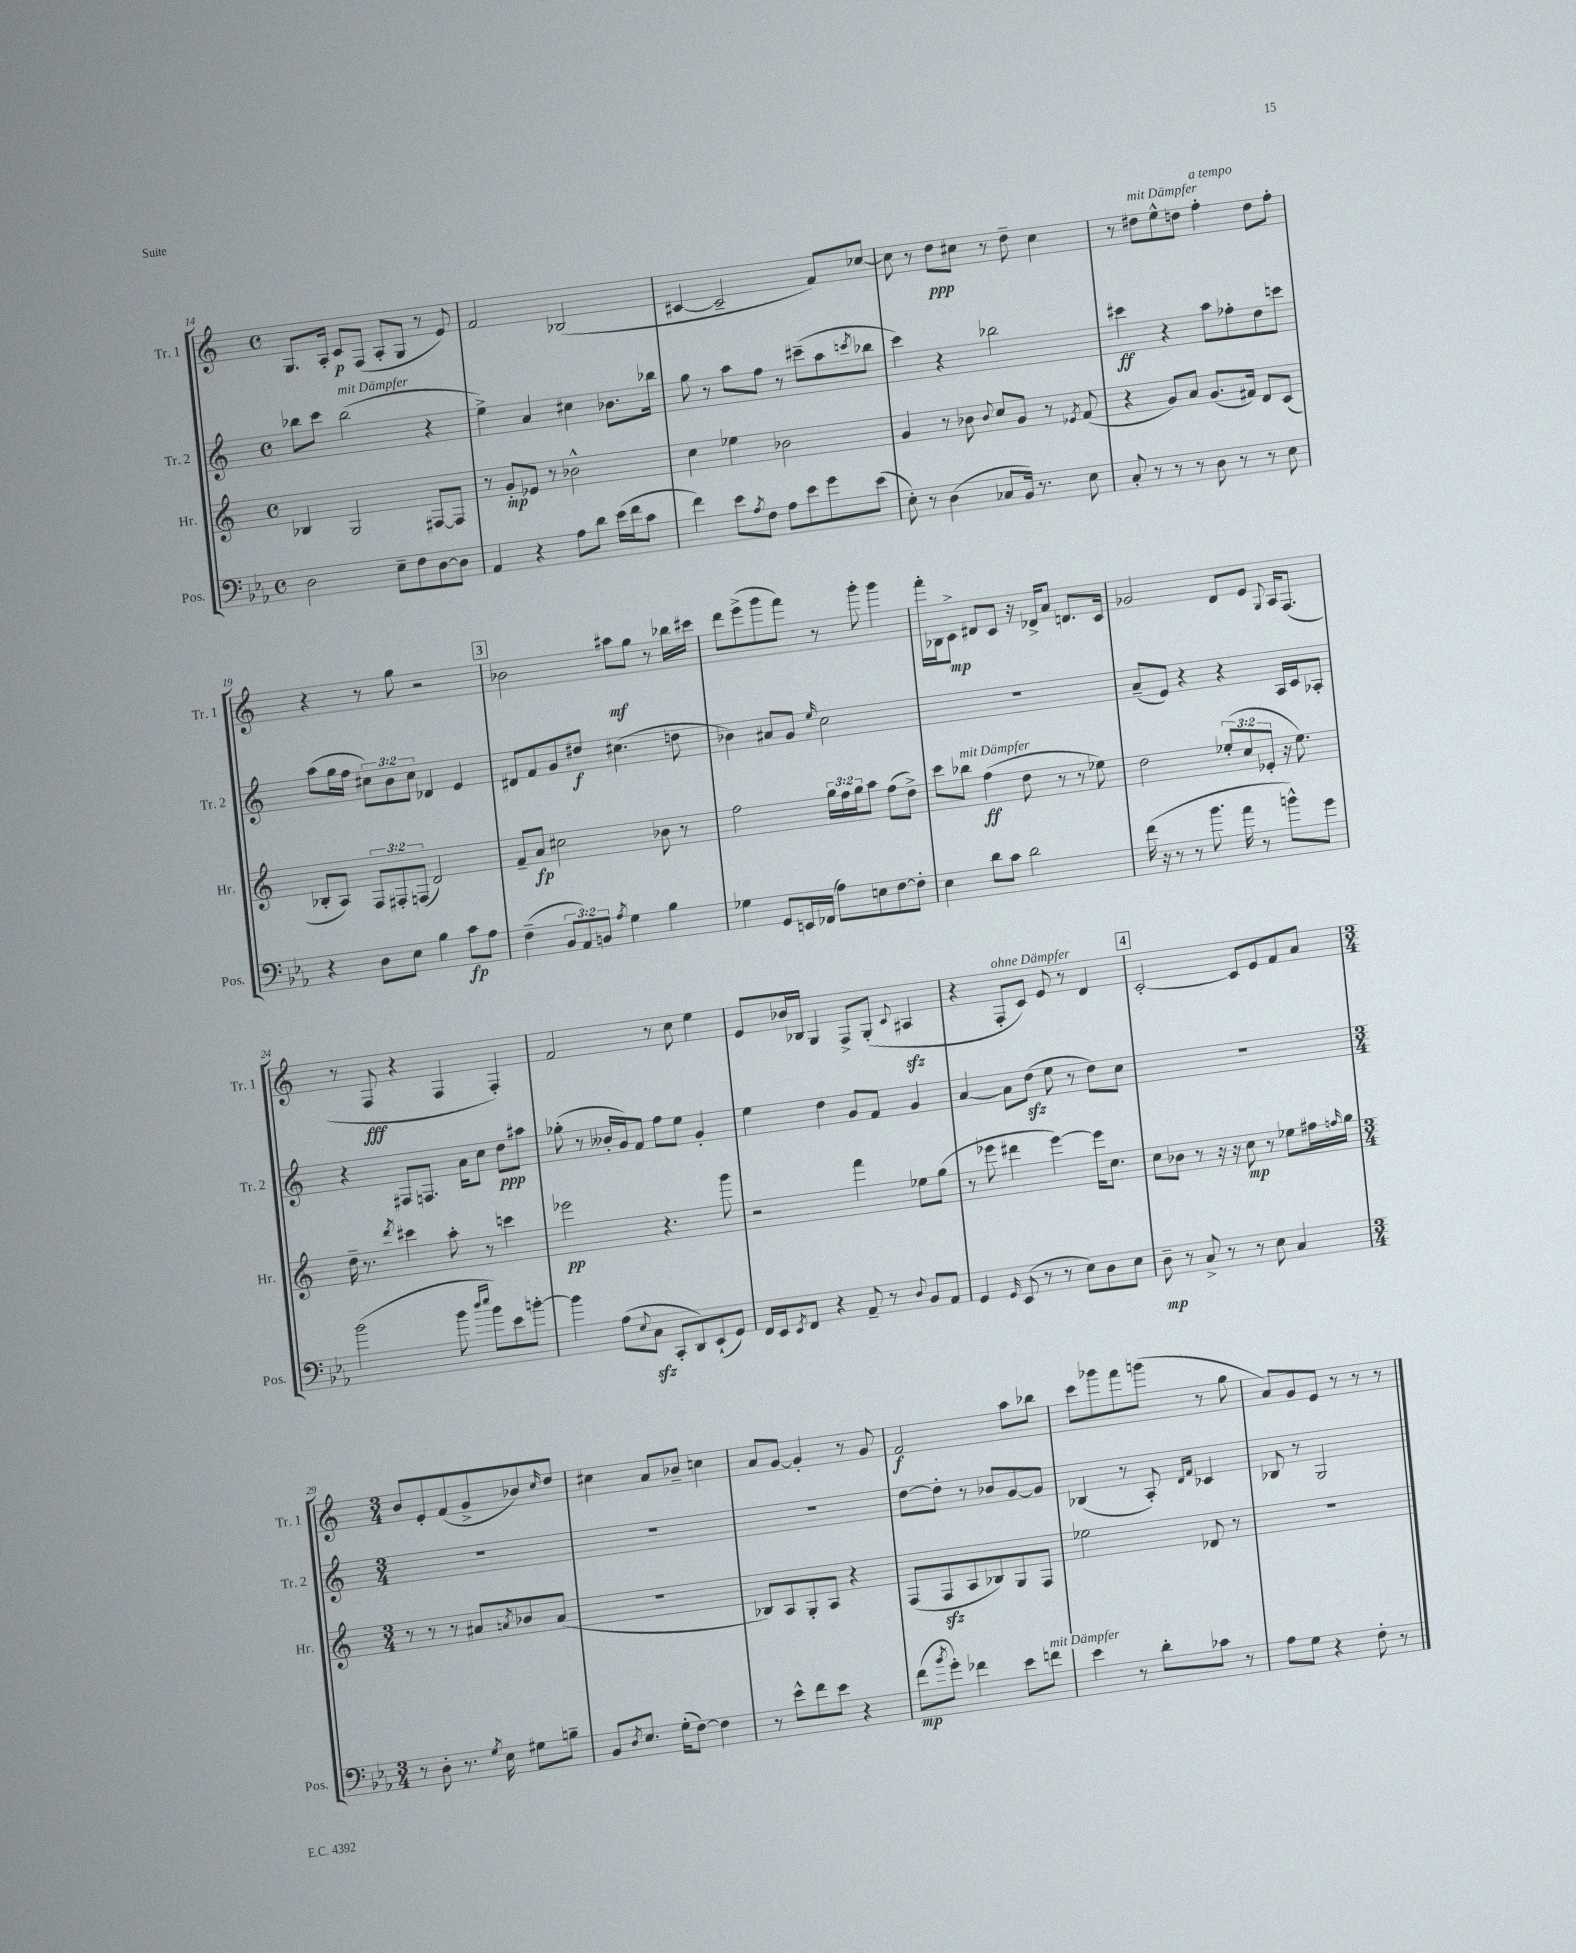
<<
\new StaffGroup <<
\new Staff = "s0" \with { instrumentName = "Tr. 1" shortInstrumentName = "Tr. 1" } {
    \clef treble \key c \major \defaultTimeSignature \time 4/4
    g8. a16-. c'8\p f8( a8-. g8 r8 e'8) |
    f'2 bes2( |
    cis'4~ cis'2-- f'8) ces''8~ |
    ces''8 r8 d''8\ppp cis''8 r8 d''8-- cis''4 |
    r8 dis''8^\markup { \italic "mit Dämpfer" } e''8-^ d''8 f''4-.^\markup { \italic "a tempo" } d''8 f''8-. |
    r4 r8 g''8 r2 |
    \mark \markup { \box "3" } bes'2 ais''8\mf g''8 r8 bes''16 cis'''16 |
    d'''8 e'''8->( g'''8 f'''8) r8 g'''8-. g'''4 |
    f'''16-. bes16 c'8->\mp dis'8 c'8 r16 des'16-> a'8 d'8. c'16 |
    ges'2 d'8 e'8 \appoggiatura { g8 } a16 f8.( |
    r8 f8\fff r4 f4 f4-.) |
    f'2 r8 c''8 e''4 |
    e'8 bes'16 bes16 g4 f8-> g8-.( \appoggiatura { c'8 } ais4\sfz |
    r4 f8-.^\markup { \italic "ohne Dämpfer" } c'8) e'8 r8 d'4 |
    \mark \markup { \box "4" } c'2~-. c'8 e'8 f'8 a'8 |
    \numericTimeSignature \time 3/4 b'8 e'8-. f'8( g'8-> bes'8) \grace { c''16 } d''8 |
    cis''4 a'8 bes'8-- c''4 |
    a'8 g'8~ g'4-. r8 g'8 |
    f'2\f a''8 bes''8 |
    c'''8 ges'''8 f'''8 g'''8( r8 g''8 |
    a'8) g'8 e'8 r8 r8 r8 \bar "|." |
}
\new Staff = "s1" \with { instrumentName = "Tr. 2" shortInstrumentName = "Tr. 2" } {
    \clef treble \key c \major \defaultTimeSignature \time 4/4 \override Staff.TupletNumber.text = #tuplet-number::calc-fraction-text
    bes''8 c'''8 bes''2^\markup { \italic "mit Dämpfer" }( r4 |
    e''4->) a'4 cis''4 bes'8. bes''16 |
    g''8 r8 a''8 f''8 r8 cis'''8--( a''8 \acciaccatura { c'''8 } bes''8 |
    c'''4) r4 bes''2 |
    cis'''4\ff r4 a''8 fes''8-. d''8 c'''8 |
    a''8( g''16 f''16 \tuplet 3/2 { cis''8) b'8 cis''8 } des'4 e'4 |
    \mark \markup { \box "3" } dis'8 f'8 g'8 dis''8\f cis''4.( d''8 |
    bes'4) ais'8 g'8 \grace { e''16 } c''2 |
    R1 |
    a'8--( e'8) r4 r4 a16 c'16 aes8-. |
    r4 fis8 f8. a'16 c''8 d''8\ppp ais''8 |
    ges''8-.( r8 beses'16-. g'16) f'8 f''8 e''8 g'4-. |
    e''4 d''4 g'8 f'8 g'4 |
    a'4~ a'8 d''8\sfz( e''8 r8 d''8) c''8 |
    \mark \markup { \box "4" } R1 |
    \numericTimeSignature \time 3/4 R2. |
    R2. |
    R2. |
    d''8~ d''8-. r8 bes'8 g'8~ g'8 |
    bes4( r8 a8-.) \grace { d'16 f'16 } ces'4 |
    bes8 r8 g2 \bar "|." |
}
\new Staff = "s2" \with { instrumentName = "Hr." shortInstrumentName = "Hr." } {
    \clef treble \key c \major \defaultTimeSignature \time 4/4 \override Staff.TupletNumber.text = #tuplet-number::calc-fraction-text
    bes4 g2 fis8~ fis8 |
    r8 g'8-.\mp ees'8 r8 bes'2-^ |
    c''4 ees''4 bes'2 |
    g'4 r8 bes'8 \appoggiatura { bes'8 } c''8 g'8 r8 \acciaccatura { ees'8 } f'8( |
    r4 g'8) a'8 g'8.( fis'16) d'8 c'8( |
    bes8-. a8) \tuplet 3/2 { f8 fis8-. f8( } d'2) |
    \mark \markup { \box "3" } f'8-- a'8\fp cis''2 bes'8 r8 |
    f''2 \tuplet 3/2 { g''16 f''16 g''16 } a''8 f''8( d''8->) |
    c'''8 bes''8^\markup { \italic "mit Dämpfer" } f''4\ff( d''8 r8 r8 ees''8) |
    d''2 \tuplet 3/2 { ees''8-.( c''8 ees'8-. } r16 ees''8.) |
    d''16-- r8. \acciaccatura { d'''8 } cis'''4 a''8-. r8 c'''4 |
    ees'''2\pp r4. g'''8 |
    r2 f'''4 ees''8 g''8( |
    r8 ees'''8 dis'''4 ees'''4~) ees'''16 c''8. |
    \mark \markup { \box "4" } c''8 bes'8 r8 r16 r16 c''8\mp r8 ees''8 fis''16 \grace { f''16 } g''16 |
    \numericTimeSignature \time 3/4 r8 r8 r8 ais'8 \acciaccatura { a'8 } bes'8 a'8( |
    R2. |
    bes8) a8 g8-. a8 r4 |
    f8( f8\sfz a8 bes8) g8 f8 |
    ees''2 des'8 r8 |
    R2. \bar "|." |
}
\new Staff = "s3" \with { instrumentName = "Pos." shortInstrumentName = "Pos." } {
    \clef bass \key ees \major \defaultTimeSignature \time 4/4 \override Staff.TupletNumber.text = #tuplet-number::calc-fraction-text
    d2 ees8-- f8 d8~ d8 |
    aes,4 r4 aes8 d'8 ees'16( f'16 c'8 |
    f'4) ees'8 \acciaccatura { aes8 } f8 aes8 ees'8 g'8 ees'8( |
    ees8-.) r8 d4( ces8 bes,16) r8. ees8 |
    c8-. r8 r8 r8 d8 r8 r8 ees8 |
    r4 d8 ees8 bes4 c'8\fp aes8 |
    \mark \markup { \box "3" } f4--( \tuplet 3/2 { bes,8 aes,8) b,8 } \acciaccatura { aes8 } g4 bes4 |
    ges4 g,8 e,16 fes,16( aes8) e8 f8~ f8-. |
    ees4 d'8 c'8 d'2 |
    f'16( r16 r8 r8 bes'8. aes'16 r8 b'8-^) g'8 |
    bes'2( bes'8 \grace { d''16 ees''16 } bes'8) ees'8 b'8~-. |
    b'4 aes8( \appoggiatura { ees8 } c8\sfz c,8-. d,8) ees,8-!( g,8) |
    f,16 ees,16 \acciaccatura { ees,8 } f,8 r4 aes,8-- r8 \appoggiatura { d8 } bes,8 aes,8 |
    g,4 \grace { g,16 } ees,8( r8 r8 ees8) d8 ees8 |
    \mark \markup { \box "4" } d8--\mp r8 c8-> r8 r8 ees8 c4 |
    \numericTimeSignature \time 3/4 r8 d8-. r8. \acciaccatura { g8 } ees16 gis8 b8-- |
    bes,8 \acciaccatura { d8 } ees8. g16-.( f8~) f4 |
    r8 ees'8-^ f'8 ees'8 r4 |
    f'8\mp( \acciaccatura { bes'8 } g'8-.) fes'4 ees'8 f'8^\markup { \italic "mit Dämpfer" } |
    ees'4 r8 d'8-. ces'8 r8 |
    aes8 g8 r4 f8-. r8 \bar "|." |
}
>>
>>
\layout { \context { \Score currentBarNumber = #14 } }
